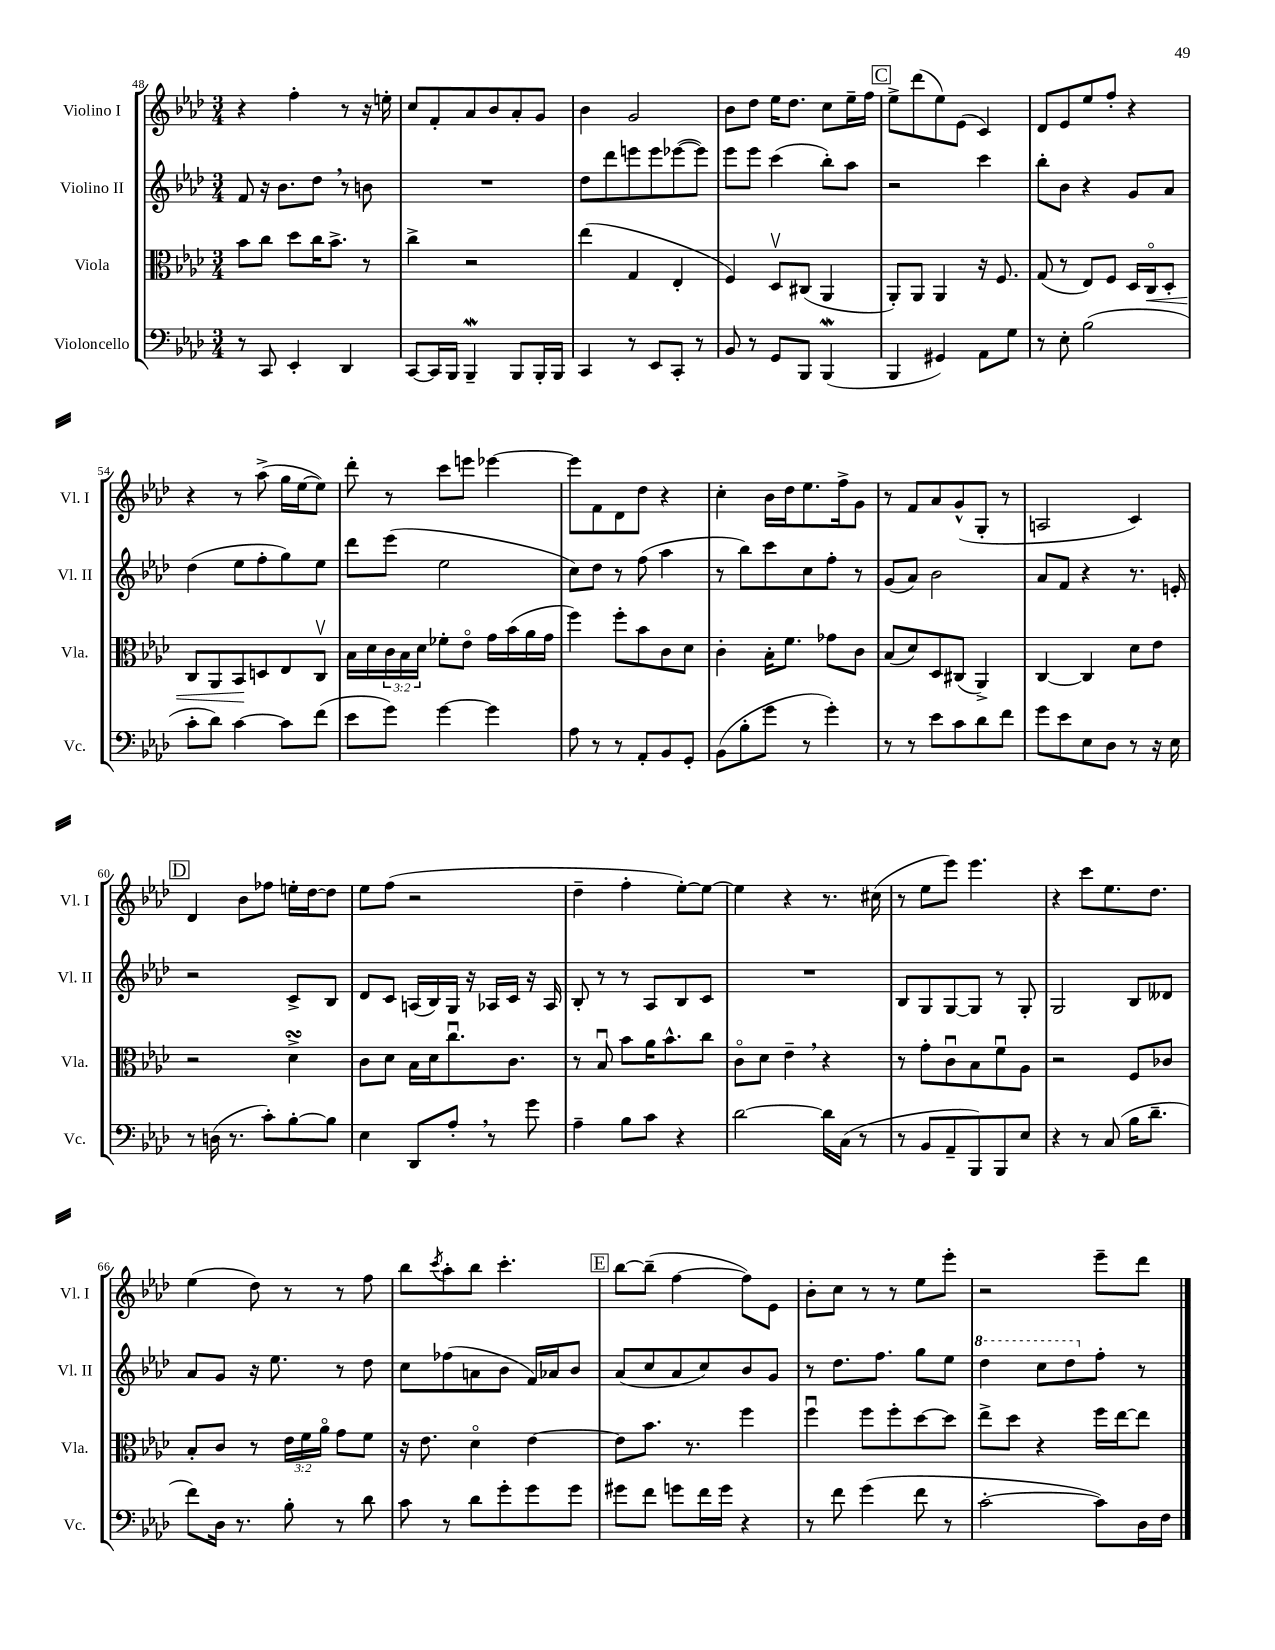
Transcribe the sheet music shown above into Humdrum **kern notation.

**kern	**kern	**dynam	**kern	**kern
*part4	*part3	*part3	*part2	*part1
*staff4	*staff3	*staff3	*staff2	*staff1
*I"Violoncello	*I"Viola	*	*I"Violino II	*I"Violino I
*I'Vc.	*I'Vla.	*	*I'Vl. II	*I'Vl. I
*clefF4	*clefC3	*	*clefG2	*clefG2
*k[b-e-a-d-]	*k[b-e-a-d-]	*	*k[b-e-a-d-]	*k[b-e-a-d-]
*M3/4	*M3/4	*	*M3/4	*M3/4
=48	=48	=48	=48	=48
8r	8b-\L	.	8f/	4r
8CC/	8cc\J	.	16r	.
.	.	.	8.b-\L	.
4EE-'/	8dd-\L	.	.	4ff'\
.	16cc\K	.	8dd-,\J	.
.	8.b-^\J	.	.	.
4DD-/	.	.	8r	8r
.	8r	.	8bn\	16r
.	.	.	.	16een'\
=49	=49	=49	=49	=49
[8CC/L	4cc^\	.	2.r	8cc/L
16CC/L]	.	.	.	8f'/
16BBB-/JJ	.	.	.	.
4BBB-W~/	2r	.	.	8a-/
.	.	.	.	8b-/
8BBB-/L	.	.	.	8a-'/
16BBB-'/L	.	.	.	8g/J
16BBB-/JJ	.	.	.	.
=50	=50	=50	=50	=50
4CC/	(4ee-\	.	8dd-\L	4b-\
.	.	.	8ddd-\	.
8r	4G/	.	8eeen\	2g/
8EE-/L	.	.	8eee\	.
8CC'/J	4E-'/	.	([8eee-X\	.
8r	.	.	8eee-\J])	.
=51	=51	=51	=51	=51
8BB-/	4F/)	.	8eee-\L	8b-\L
8r	.	.	8eee-\J	8dd-\J
8GG/L	8D-v/L	.	(4ccc\	16ee-\KL
.	.	.	.	8.dd-\J
8BBB-/J	(8C#X/J	.	.	.
(4BBB-W/	4AA-/	.	8bb-'\L)	8cc\L
.	.	.	8aa-\J	16ee-~\L
.	.	.	.	16ff\JJ
!!LO:REH:place=s1:t=C
=52	=52	=52	=52	=52
4BBB-/	8AA-'/L)	.	2r	8ee-^\L
.	8AA-/J	.	.	(8ddd-\
4GG#X/)	4AA-/	.	.	8ee-\)
.	.	.	.	(8e-\J
8AA-\L	16r	.	4ccc\	4c/)
.	8.F/	.	.	.
8G\J	.	.	.	.
=53	=53	=53	=53	=53
8r	(8G/	.	8bb-'\L	8d-/L
8E-'\	8r	.	8b-\J	8e-/
(2B-\	8E-/L)	.	4r	8ee-/
.	8F/J	.	.	8ff'/J
.	16D-/LL	.	8g/L	4r
!	!	!LO:HP:b	!	!
.	16C/J	<	.	.
.	8D-'/J	.	8a-/J	.
!!LO:LB:g=z
=54	=54	=54	=54	=54
8c'\L	8C/L	.	(4dd-\	4r
8d-\J)	8AA-/	.	.	.
[4c\	8BB-/	.	8ee-\L	8r
.	8Dn/	[	8ff'\	(8aa-^\
8c\L]	8E-/	.	8gg\)	16gg\LL
.	.	.	.	[16ee-\J
(8f\J	8Cv/J	.	8ee-\J	8ee-\J])
=55	=55	=55	=55	=55
8e-\L	16B-\LL	.	8ddd-\L	8ddd-'\
.	16d-\	.	.	.
8g\J)	24c\	.	(8eee-\J	8r
.	24B-\	.	.	.
.	24d-\JJ	.	.	.
[4g\	8f-X'\L	.	2ee-\	8ccc\L
.	8e-\J	.	.	8eeen\J
4g\]	16g\LL	.	.	[4eee-X\
.	(16b-\	.	.	.
.	16a-\	.	.	.
.	16g\JJ	.	.	.
=56	=56	=56	=56	=56
8A-\	4ff\)	.	8cc\L)	8eee-\L]
8r	.	.	8dd-\J	8f\
8r	8ff'\L	.	8r	8d-\
8AA-'/L	8b-\	.	(8ff\	8dd-\J
8BB-/	8c\	.	4aa-\	4r
8GG'/J	8d-\J	.	.	.
=57	=57	=57	=57	=57
(8BB-\L	4c'\	.	8r	4cc'\
8B-'\	.	.	8bb-\L)	.
8g\J	16B-'\KL	.	8ccc\	16b-\LL
.	8.f\J	.	.	16dd-\J
8r	.	.	8cc\	8.ee-\
4g'\)	8g-X\L	.	8ff'\J	.
.	.	.	.	16ff^\k
.	8c\J	.	8r	8g\J
=58	=58	=58	=58	=58
8r	(8B-/L	.	(8g/L	8r
8r	8d-/)	.	8a-/J)	8f/L
8e-\L	8D-/	.	2b-\	8a-/
8c\	(8C#X/J	.	.	(8g^^/
8d-\	4AA-^/)	.	.	8G'/J
8f\J	.	.	.	8r
=59	=59	=59	=59	=59
8g\L	[4C/	.	8a-/L	2An/
8e-\	.	.	8f/J	.
8E-\	4C/]	.	4r	.
8D-\J	.	.	.	.
8r	8d-\L	.	8.r	4c/)
16r	8e-\J	.	.	.
16E-\	.	.	16en'/	.
!!LO:LB:g=z
!!LO:REH:place=s1:t=D
=60	=60	=60	=60	=60
8r	2r	.	2r	4d-/
(16Dn\	.	.	.	.
8.r	.	.	.	.
.	.	.	.	8b-\L
8c'\L)	.	.	.	8ff-X\J
[8B-'\	4d-sSSs^\	.	8c^/L	16een'\LL
.	.	.	.	[16dd-\J
8B-\J]	.	.	8B-/J	8dd-\J]
=61	=61	=61	=61	=61
4E-\	8c\L	.	8d-/L	8ee-\L
.	8d-\J	.	8c/J	(8ff\J
8DD-/L	16B-\LL	.	(16An/LL	2r
.	16d-\J	.	16B-/)	.
8A-',/J	8.ccu\	.	16G/JJ	.
.	.	.	16r	.
8r	.	.	16A-X/LL	.
.	8.c\J	.	16c/JJ	.
8g\	.	.	16r	.
.	.	.	16A-/	.
=62	=62	=62	=62	=62
4A-~\	8r	.	8B-'/	4dd-~\
.	8B-u/	.	8r	.
8B-\L	8b-\L	.	8r	4ff'\
8c\J	16a-\K	.	8A-/L	.
.	8.b-^^\	.	.	.
4r	.	.	8B-/	[8ee-'\L)
.	8cc\J	.	8c/J	8ee-\J_
=63	=63	=63	=63	=63
[2d-\	8c\L	.	2.r	4ee-\]
.	8d-\J	.	.	.
.	4e-~,\	.	.	4r
16d-\LL]	4r	.	.	8.r
(16C\JJ	.	.	.	.
8r	.	.	.	.
.	.	.	.	(16cc#X\
=64	=64	=64	=64	=64
8r	8r	.	8B-/L	8r
8BB-/L	8g'\L	.	8G/	8ee-\L
8AA-~/	8cu\	.	[8G/	8eee-\J)
8BBB-/)	8B-\	.	8G/J]	4.eee-\
8BBB-/	8fu\	.	8r	.
8E-/J	8A-\J	.	8G'/	.
=65	=65	=65	=65	=65
4r	2r	.	2G/	4r
8r	.	.	.	8ccc\L
(8C/	.	.	.	8.ee-\
16B-\KL	8F/L	.	8B-/L	.
8.d-~\J	.	.	.	8.dd-\J
.	8c-X/J	.	8d--X/J	.
!!LO:LB:g=z
=66	=66	=66	=66	=66
8f\L)	8B-'/L	.	8a-/L	(4ee-\
16D-\Jk	8c/J	.	8g/J	.
8.r	.	.	.	.
.	8r	.	16r	8dd-\)
.	.	.	8.ee-\	.
8B-'\	24e-\LL	.	.	8r
.	24f\	.	.	.
.	24a-\JJ	.	.	.
8r	8g\L	.	8r	8r
8d-\	8f\J	.	8dd-\	8ff\
=67	=67	=67	=67	=67
8c\	16r	.	8cc\L	8bb-\L
.	8.e-\	.	.	.
.	.	.	.	8qccc/
8r	.	.	(8ff-X\	8aa-'\
8d-\L	4d-\	.	8an\	8bb-\J
8g'\	.	.	8b-\J	4.ccc'\
8g\	[4e-\	.	16f/LL)	.
.	.	.	16a-X/J	.
8g\J	.	.	8b-/J	.
!!LO:REH:place=s1:t=E
=68	=68	=68	=68	=68
8g#X\L	8e-\L]	.	(8a-/L	[8bb-\L
8f\J	8.b-\J	.	8cc/	(8bb-~\J]
8gn\L	.	.	8a-/	[4ff\
.	8.r	.	.	.
16f\L	.	.	8cc/)	.
16g\JJ	.	.	.	.
4r	4ff\	.	8b-/	8ff\L])
.	.	.	8g/J	8e-\J
=69	=69	=69	=69	=69
8r	4ffu\	.	8r	8b-'\L
8f\	.	.	8.dd-\L	8cc\J
(4g\	8ff\L	.	.	8r
.	.	.	8.ff\J	.
.	8ff'\	.	.	8r
8f\	[8dd-\	.	8gg\L	8ee-\L
8r	8dd-\J]	.	8ee-\J	8eee-'\J
=70	=70	=70	=70	=70
*	*	*	*8va	*
[2c'\	8ee-^\L	.	4ddd-\	2r
.	8dd-\J	.	.	.
.	4r	.	8ccc\L	.
.	.	.	8ddd-\	.
*	*	*	*X8va	*
8c\L])	16ff\LL	.	8ff'\J	8eee-~\L
.	[16ee-\J	.	.	.
16D-\L	8ee-\J]	.	8r	8ddd-\J
16F\JJ	.	.	.	.
==	==	==	==	==
*-	*-	*-	*-	*-
